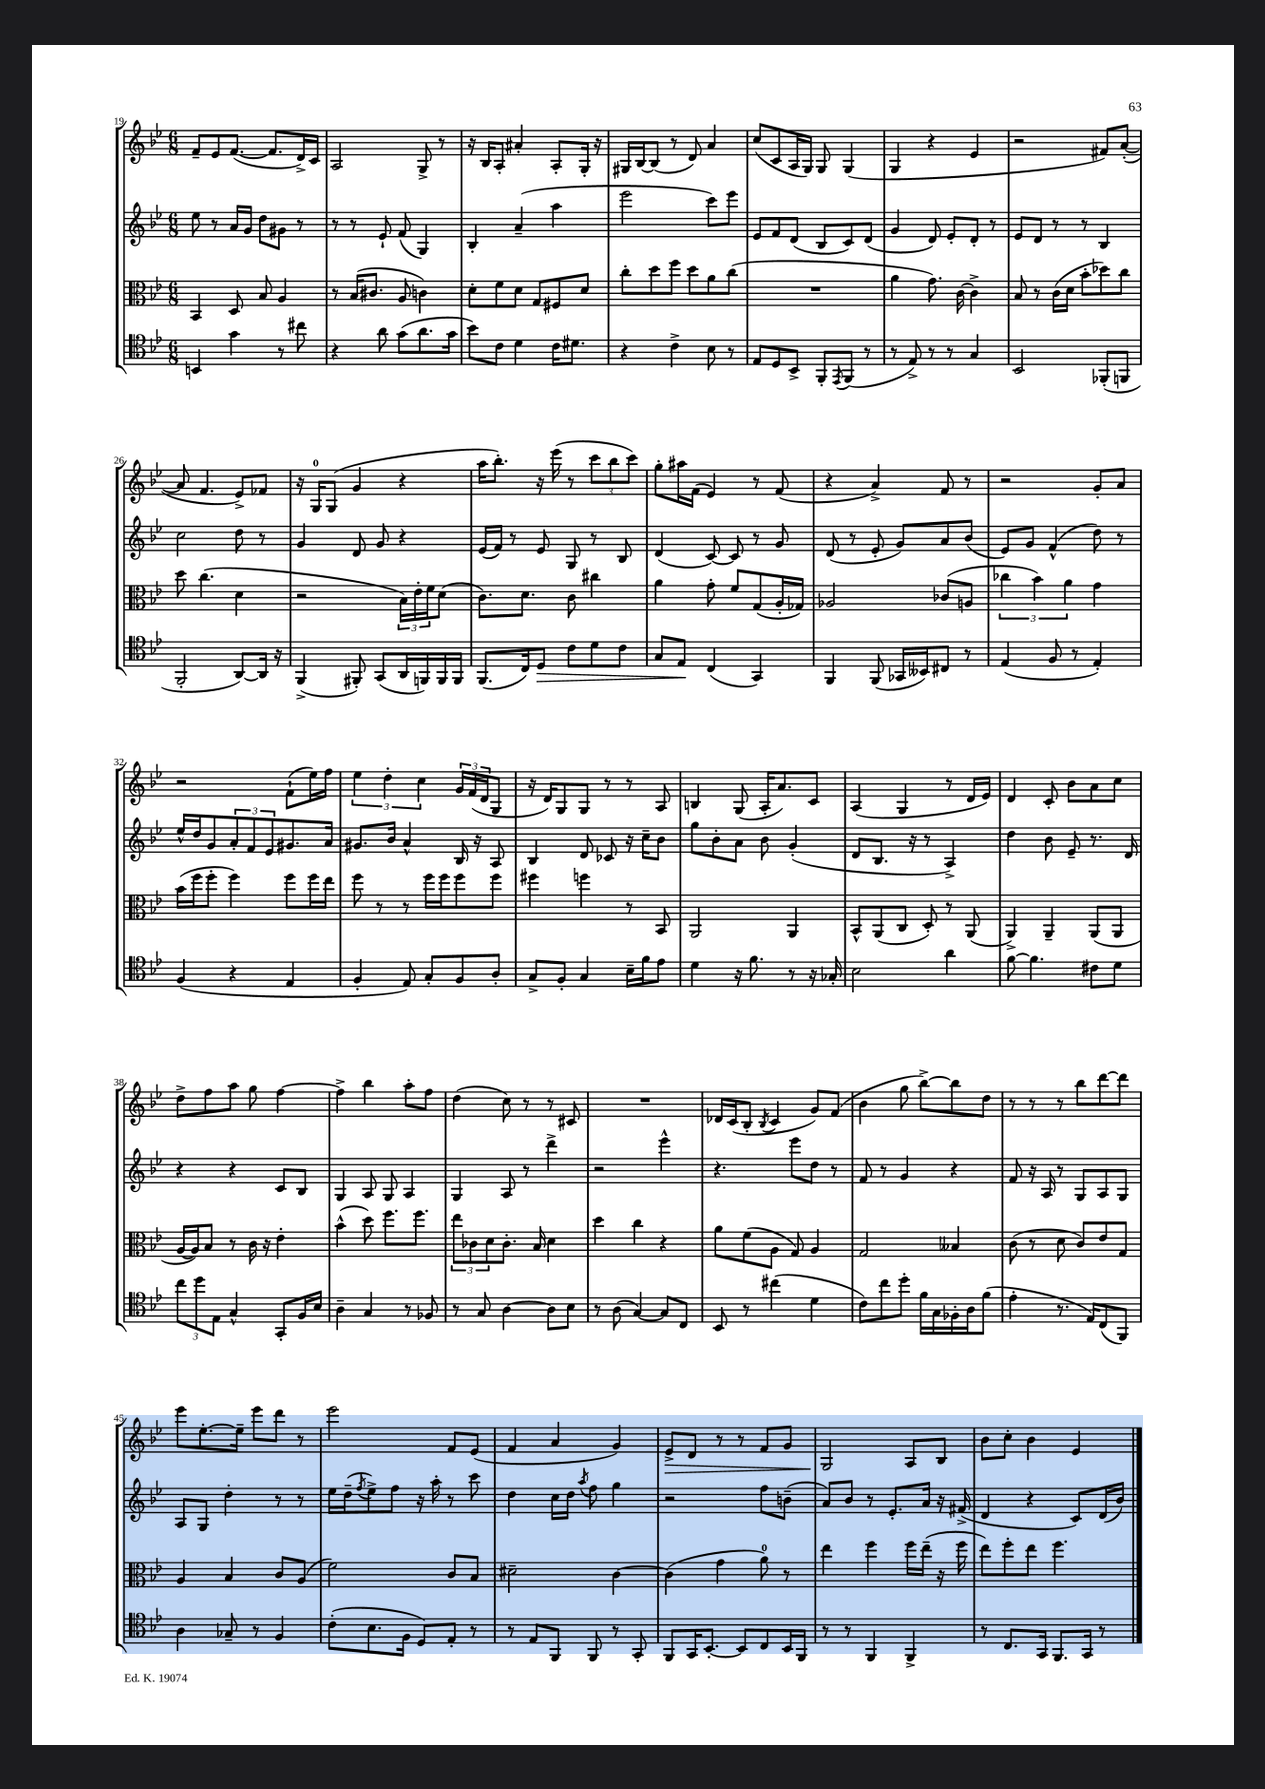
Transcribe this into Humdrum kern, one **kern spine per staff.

**kern	**kern	**kern	**kern
*staff4	*staff3	*staff2	*staff1
*clefC4	*clefC3	*clefG2	*clefG2
*k[b-e-]	*k[b-e-]	*k[b-e-]	*k[b-e-]
*M6/8	*M6/8	*M6/8	*M6/8
4BB/	4BB-/	8ee-\	8f~/L
.	.	8r	8e-/
4g\	8D/	16a/LL	([8.f/J
.	.	16g/JJ	.
.	8B-/	8dd\L	.
.	.	.	8.f/]L
8r	4A/	8g#\J	.
8cc#\	.	8r	16d^/L)
.	.	.	16c/JJ
=	=	=	=
4r	8r	8r	2A/
.	(16B-/LK	8r	.
.	8.c#/J	.	.
8a\	.	8e-`/	.
(8g\L	8A/	(8f/	.
8.a\	4c\)	4G/)	8G^/
.	.	.	8r
16g\Jk	.	.	.
=	=	=	=
8b-\L)	8d'\L	4B-'/	16r
.	.	.	16B-/LK
8c\J	8f\	.	8A'/J
4d\	8d\J	(4a~/	4a#'/
.	8G/L	.	.
16c\LK	8F#/	4aa\	8A'/L
8.d#\J	.	.	.
.	8d/J	.	16G'/Jk
.	.	.	16r
=	=	=	=
4r	8cc'\L	2eee-\	16G#/LL
.	.	.	[16B-/J
.	8dd\	.	(8B-/]J
4c^\	8ff\J	.	8r
.	8dd\L	.	8d/)
8B-\	8a\	8ccc\L)	4a/
8r	(8cc\J	8eee-\J	.
=	=	=	=
8E-/L	2.r	8e-/L	(8cc/L
8D/	.	8f/	8c/
8BB-^/J	.	(8d/J	16A/L
.	.	.	16G/JJ)
8FF'/L	.	8B-/L	8G/
8qEE-/	.	.	.
(8FF/J	.	8c/)	(4G/
8r	.	(8d/J	.
=	=	=	=
8r	4a\	4g/	4G/
8E-^/)	.	.	.
8r	8.g\)	8d/)	4r
8r	.	8e-'/L	.
.	[16c\	.	.
4G/	4c^\]	8d'/J	4e-/
.	.	8r	.
=	=	=	=
2BB-/	8B-/	8e-/L	2r
.	8r	8d/J	.
.	(16c\LL	8r	.
.	16d\JJ	.	.
.	8b-'\L	8r	.
(8FF-'/L	8dd-\)	4B-/	8f#/L)
8FF/J	8cc\J	.	([8a'/J
=	=	=	=
2FF'/	8dd\	2cc\	8a/]
.	(4.cc\	.	4.f/
[8AA/L)	4d\	8dd\	8e-^/L)
16AA/]Jk	.	8r	8f-/J
16r	.	.	.
=	=	=	=
(4FF^/	2r	4g/	16r
.	.	.	16G/LK
.	.	.	(8G/J
8FF#'/)	.	8d/	4g/
(8GG/L	.	8g/	.
16AA/L	24B-\LL)	4r	4r
.	24e-'\	.	.
16FF/)	.	.	.
.	24f\J	.	.
16FF/	(8d\J	.	.
16FF/JJ	.	.	.
=	=	=	=
(8.FF/L	8.c\L)	(16e-/LL	16aa\LK
.	.	16f/JJ)	8.bb-'\J)
.	.	8r	.
16C/k)	8.d\J	.	.
8D/J	.	8e-/	16r
.	.	.	(16eee-\
8c\L	8c\	8G/	8r
8d\	4cc#\	8r	12ccc\L
.	.	.	12bb-\
8c\J	.	8B-/	.
.	.	.	12ccc\J)
=	=	=	=
8G/L	4a\	(4d/	8gg'\L
8E-/J	.	.	16aa#\L
.	.	.	(16f\JJ
(4C/	8g'\	[8c/)	4e-/)
.	8f/L	8c/]	.
4GG/)	(8G/	8r	8r
.	16A'/L	8g/	(8f/
.	16G-/JJ)	.	.
=	=	=	=
4FF/	2A-/	(8d/	4r
.	.	8r	.
(8FF/	.	8e-'/	4a^/)
16GG-/LL	.	8g/L)	.
16BB--/J)	.	.	.
8C#/J	(8c-/L	8a/	8f/
8r	8A/J	(8b-/J	8r
=	=	=	=
(4E-/	6cc-\	8e-/L)	2r
.	.	8g/J	.
.	6b-\)	.	.
8F/	.	(4f^^/	.
.	6a\	.	.
8r	.	.	.
4E-'/)	4g\	8dd\)	8g'/L
.	.	8r	8a/J
=	=	=	=
(4F/	(16b-\LL	16ee-^^/LL	2r
.	16ff\J	16dd/J	.
.	8ff'\J	8g/	.
4r	4ff\)	12a'/	.
.	.	12f/	.
.	.	12e-/	.
4E-/	8ff\L	8.g#/	(8f`\L
.	16ff\L	.	16ee-\L)
.	16ee-\JJ	16a/Jk	16ff\JJ
=	=	=	=
4F'/	8ff\	8.g#/L	6ee-\
.	8r	.	.
.	.	.	6dd'\
.	.	16b-/Jk	.
8E-/)	8r	4a^^/	.
.	.	.	6cc\
8G'/L	16ff\LL	.	.
.	16ff\J	.	.
8F/	8ff\	16B-/	24g/LL
.	.	.	(24f/
.	.	16r	.
.	.	.	24d/J
8A'/J	8ff\J	8A/	8G/J
=	=	=	=
8G^/L	4ff#\	4B-/	16r
.	.	.	16d/LK)
8F'/J	.	.	8G/
4G/	4ff\	8d/	8G/J
.	.	8c-/	8r
16B-~\LL	8r	16r	8r
16f\J	.	16cc~\LK	.
8e-\J	8BB-/	8b-\J	8A/
=	=	=	=
4d\	2AA/	8gg\L	4B/
.	.	8b-'\	.
16r	.	8a\J	(8G/
8.f\	.	.	.
.	.	8b-\	16A'/LK
.	.	.	8.a/)
8r	4AA/	(4g'/	.
16r	.	.	8c/J
16G-'/	.	.	.
=	=	=	=
2B-\	8BB-^^/L	8d/L	(4A/
.	(8AA/	8.B-/J	.
.	8C/J	.	4G/
.	.	16r	.
.	8D'/)	8r	.
4a\	8r	4A^/)	8r
.	(8AA/	.	16d/LL
.	.	.	16e-/JJ)
=	=	=	=
[8f\	4AA^/)	4dd\	4d/
4.f\]	.	.	.
.	4AA~/	8b-\	8c'/
.	.	8e-~/	8b-\L
8c#\L	(8AA/L	8.r	8a\
8d\J	8AA/J	.	8cc\J
.	.	16d/	.
=	=	=	=
12cc\L	[16A/LL	4r	8dd^\L
.	16A/]J)	.	.
12dd\	.	.	.
.	8B-/J	.	8ff\
12E-\J	.	.	.
4G^^/	8r	4r	8aa\J
.	16c\	.	8gg\
.	16r	.	.
8GG'/L	4e-'\	8c/L	[4ff\
16F/L	.	8B-/J	.
16B-/JJ	.	.	.
=	=	=	=
4A~\	(4b-^^\	4G/	4ff^\]
4G/	8dd\)	8A/	4bb-\
.	8.ff\L	8G/	.
8r	.	4A/	8aa'\L
.	8.ff\J	.	.
8F-/	.	.	8ff\J
=	=	=	=
8r	12ee-\L	4G/	(4dd\
.	12c-\	.	.
8G/	.	.	.
.	12d\	.	.
[4A\	8.c-'\J	8A/	8cc\)
.	.	8r	8r
.	16B-/	.	.
8A\]L	4d\	4ddd^\	8r
8B-\J	.	.	8c#/
=	=	=	=
8r	4dd\	2r	2.r
(8A\	.	.	.
[4G/)	4cc\	.	.
8G/]L	4r	4eee-^^\	.
8C/J	.	.	.
=	=	=	=
8BB-/	8a\L	4.r	16d-/LL
.	.	.	(16c/J
8r	(8f\	.	8B-'/J
.	.	.	8qB-/
(4cc#\	8A\J	.	4c/
.	8G/)	8eee-\L	.
4d\	4A/	8dd\J	8g/L)
.	.	8r	(8f/J
=	=	=	=
8c\L)	2G/	8f/	4b-\
8cc\	.	8r	.
8dd'\J	.	4g/	8gg\
16f\LL	.	.	[8bb-^\L)
16G\	.	.	.
16F-'\	4B--/	4r	8bb-\]
16A\J	.	.	.
(8f\J	.	.	8dd\J
=	=	=	=
4e-'\	(8c\	8f/	8r
.	8r	16r	8r
.	.	16A/	.
8.r	8d\	8r	8r
.	8c/L)	8G/L	8bb-\L
16E-/LK)	.	.	.
(8C/	8e-/	8A/	[8ddd\
8FF/J)	8G/J	8G/J	8ddd\]J
=	=	=	=
4A\	4A/	8A/L	8eee-\L
.	.	8G/J	[8.ee-'\
8G-~/	4B-/	4dd'\	.
.	.	.	16ee-~\]Jk
8r	.	.	8eee-\L
4F/	8c/L	8r	8ddd\J
.	(8A/J	8r	8r
=	=	=	=
(8c'\L	2f\)	16ee-\LL	2eee-\
.	.	(16dd~\J	.
.	.	8qff/	.
8.B-\	.	8ee-^\)	.
.	.	8ff\J	.
16F\Jk	.	.	.
8D/L)	.	16r	.
.	.	16aa'\	.
8E-'/J	8c/L	8r	8f/L
8r	8B-/J	8ccc\	(8e-/J
=	=	=	=
8r	2d#~\	4dd\	4f/
8E-/L	.	.	.
8FF/J	.	16cc\LL	4a/
.	.	16dd\JJ	.
.	.	8qaa/	.
8FF/	.	8ff\	.
8r	[4c\	4gg\	4g/)
8GG'/	.	.	.
=	=	=	=
8FF/L	(4c\]	2r	8e-^/L
16GG/K	.	.	8d/J
[8.BB-'/J	.	.	.
.	4g\	.	8r
8BB-/]L	.	.	8r
8C/	8a\)	8ff\L	8f/L
16BB-/L	8r	(8b~\J	8g/J
16FF/JJ	.	.	.
=	=	=	=
8r	4ee-\	8a/L)	2G/
8r	.	8b-/J	.
4FF/	4ff\	8r	.
.	.	8.e-'/L	.
4FF^/	16ff\LL	.	8A/L
.	(16ee-~\JJ	16a/Jk	.
.	16r	16r	8B-/J
.	16ff\	(16f#^/	.
=	=	=	=
8r	8ee-\L)	4d/	8b-\L
8.C/L	8ff'\	.	8cc'\J
.	8ee-\J	4r	4b-\
16GG/Jk	.	.	.
8.FF/L	4.ff\	.	.
.	.	8c/L)	4e-/
16GG/Jk	.	.	.
8r	.	(16d/L	.
.	.	16b-/JJ)	.
==	==	==	==
*-	*-	*-	*-
